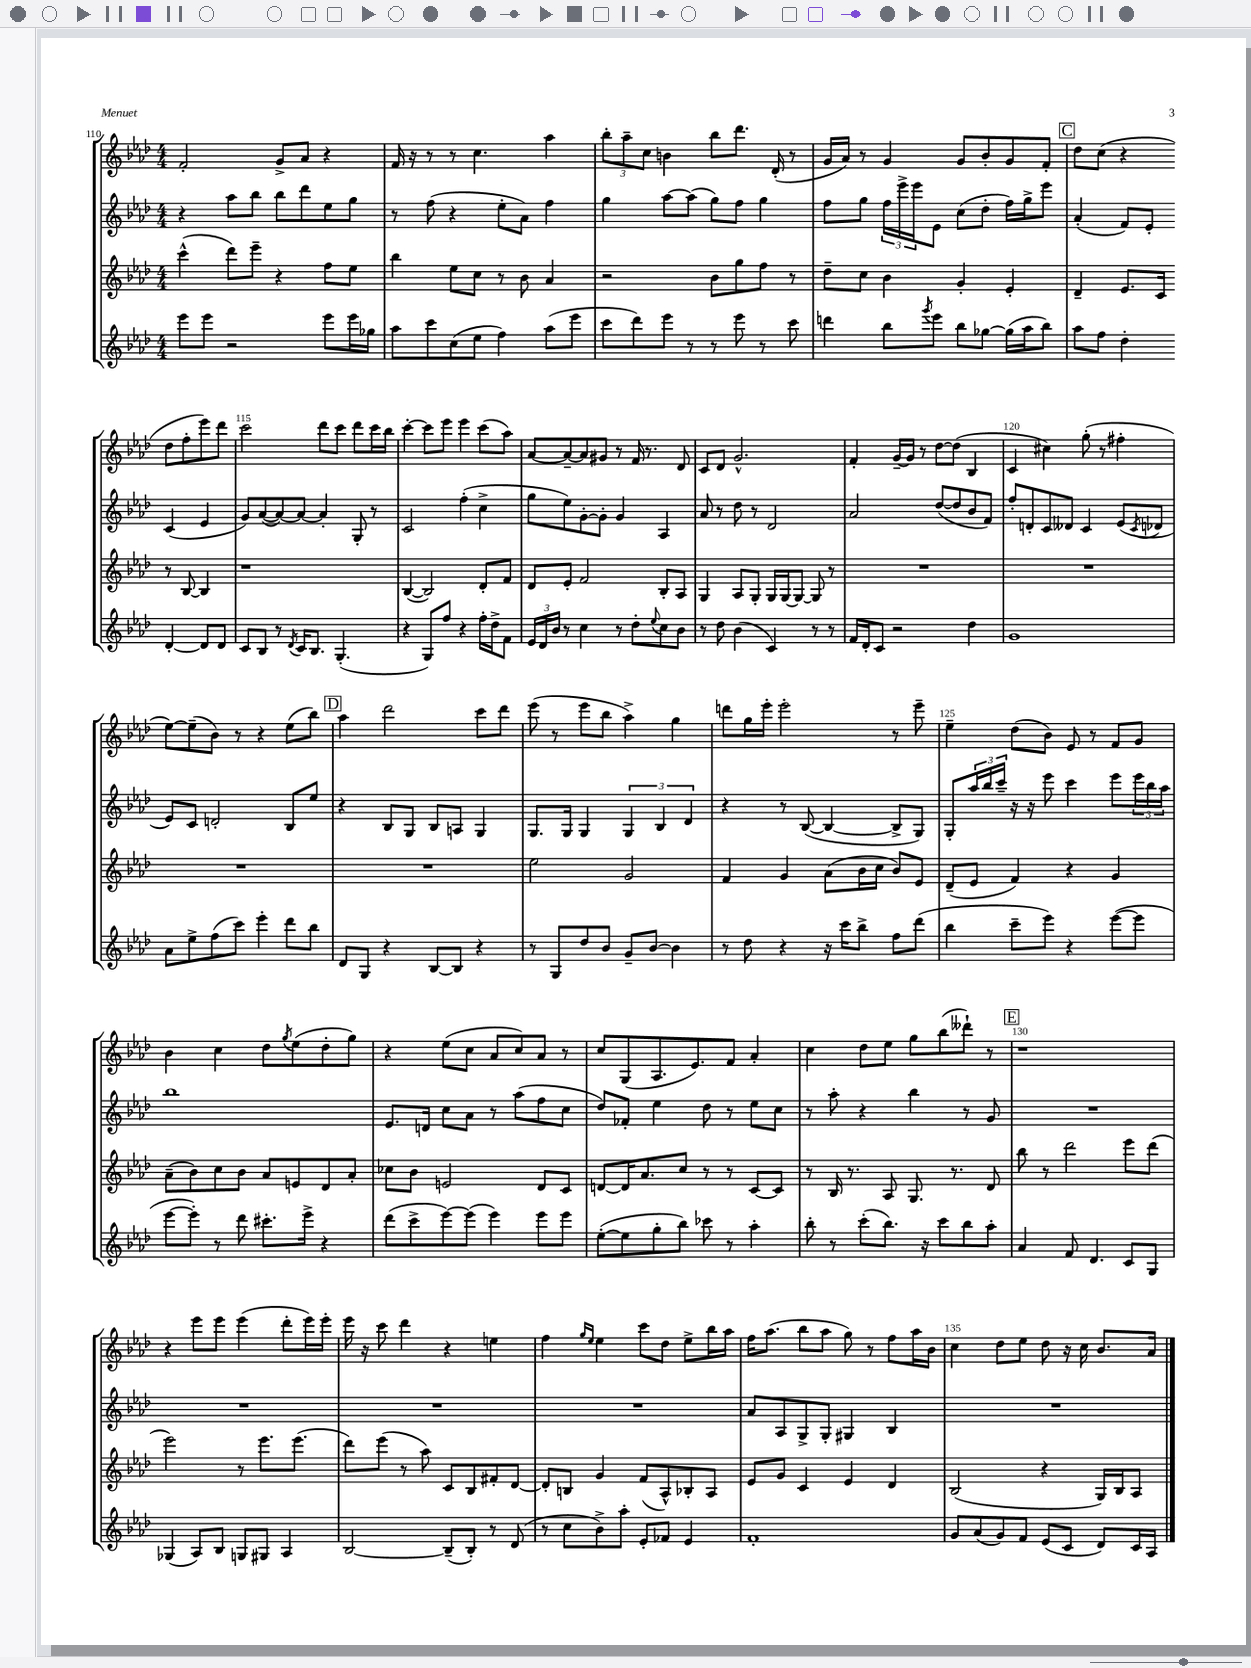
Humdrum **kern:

**kern	**kern	**kern	**kern
*part4	*part3	*part2	*part1
*staff4	*staff3	*staff2	*staff1
*clefG2	*clefG2	*clefG2	*clefG2
*k[b-e-a-d-]	*k[b-e-a-d-]	*k[b-e-a-d-]	*k[b-e-a-d-]
*M4/4	*M4/4	*M4/4	*M4/4
=110	=110	=110	=110
8eee-\L	(4ccc^^\	4r	2f'/
8eee-\J	.	.	.
2r	8ddd-\L)	8aa-\L	.
.	8eee-~\J	8bb-\J	.
.	4r	8bb-\L	8g^/L
.	.	8ddd-\	8a-/J
8eee-\L	8ff\L	8ee-\	4r
16eee-\L	8ee-\J	8gg\J	.
16gg-X\JJ	.	.	.
=111	=111	=111	=111
8aa-\L	4bb-\	8r	16f/
.	.	.	16r
8ccc\	.	(8ff\	8r
(8cc\	8ee-\L	4r	8r
8ee-\J	8cc\J	.	4.cc\
4ff\)	8r	8ee-'\L	.
.	8b-\	8a-\J)	.
(8aa-\L	4a-/	4ff\	4aa-\
8eee-\J	.	.	.
=112	=112	=112	=112
8ccc\L	2r	4gg\	12bb-'\L
.	.	.	12aa-~\
8ddd-\)	.	.	.
.	.	.	12cc\J
8eee-\J	.	[8aa-\L	4bn\
8r	.	(8aa-\J]	.
8r	8b-\L	8gg\L)	8bb-\L
8eee-\	8gg\	8ff\J	8.ddd-\J
8r	8ff\J	4gg\	.
.	.	.	(16d-'/
8ccc\	8r	.	8r
=113	=113	=113	=113
4dddn\	8dd-~\L	8ff\L	16g/LL
.	.	.	16a-/JJ)
.	8cc\J	8gg\J	8r
8bb-\L	4b-\	24ff\LL	4g/
.	.	24eee-^\	.
.	.	24eee-\J	.
8qggg/	.	.	.
8eee-\J	.	8e-\J	.
8bb-\L	4g'/	(8cc\L	8g/L
[8gg-X\J	.	8dd-'\J	8b-'/
(16gg-\LL]	4e-'/	16ff\LL)	8g/
16aa-\J	.	16gg^\J	.
8bb-\J)	.	8eee-\J	8f'/J
!!LO:REH:place=s1:t=C
=114	=114	=114	=114
8aa-\L	4d-~/	(4a-'/	8dd-\L
8ff\J	.	.	(8cc\J
4dd-'\	8.e-/L	8f/L)	4r
.	.	8e-'/J	.
.	16c/Jk	.	.
[4d-'/	8r	(4c/	8dd-\L
.	[8B-/	.	8ff'\
8d-/L]	4B-/]	4e-/	8eee-\)
8d-/J	.	.	8ddd-\J
!!LO:LB:g=z
=115	=115	=115	=115
8c/L	1r	8g/L)	2ccc\
8B-/J	.	([8a-/	.
8r	.	8a-/_)	.
8qd-/	.	.	.
16c/KL	.	8a-/J_	.
8.B-/J	.	.	.
.	.	4a-'/]	8ddd-\L
(4.G'/	.	.	8ccc\J
.	.	8G'/	8ddd-\L
.	.	8r	16ccc\L
.	.	.	16bb-\JJ
=116	=116	=116	=116
4r	([4B-/	2c/	[4ccc'\
8G/L)	2B-/])	.	8ccc\L]
8ff/J	.	.	8eee-\J
4r	.	(4ff'\	4eee-\
16ff'\LL	8d-'/L	4cc^\	(8ccc\L
16dd-^\J	.	.	.
8f\J	8f/J	.	8aa-\J)
=117	=117	=117	=117
24e-/LL	8d-/L	8gg\L	[8a-/L
24d-/	.	.	.
24b-/JJ	.	.	.
8r	8e-'/J	8ee-\)	8a-~/_
4cc\	2f/	[8g'\	8a-/]
.	.	8g'\J]	8g#X/J
8r	.	4g/	8r
8dd-'\L	.	.	16f/
.	.	.	8.r
8qqee-/	.	.	.
8cc\	8B-'/L	4A-/	.
8b-\J	8A-/J	.	8d-/
=118	=118	=118	=118
8r	4G/	8a-/	8c/L
8dd-\	.	8r	8d-/J
(4b-\	8A-/L	8dd-\	2.g^^/
.	8G'/J	8r	.
4c/)	16G/LL	2d-/	.
.	[16G/J	.	.
.	8G/J_	.	.
8r	8G/]	.	.
8r	8r	.	.
=119	=119	=119	=119
16f/LL	1r	2a-/	4f'/
16d-'/J	.	.	.
8c/J	.	.	.
2r	.	.	[16g~/LL
.	.	.	16g/JJ]
.	.	.	8r
.	.	([8dd-/L	[8dd-\L
.	.	8dd-/]	(8dd-\J]
4dd-\	.	8b-/	4B-/
.	.	8f/J)	.
=120	=120	=120	=120
1g	1r	8ff'/L	4c/
.	.	8dn'/	.
.	.	8c/	4cc#X\)
.	.	8d--X/J	.
.	.	4c/	(8gg'\
.	.	.	8r
.	.	(8e-/L	4ff#X'\
.	.	8qc/	.
.	.	8d-X/J	.
!!LO:LB:g=z
=121	=121	=121	=121
8a-\L	1r	8e-/L)	[8ee-\L)
8ee-^\	.	8c/J	(8ee-~\]
(8ff\	.	2dn'/	8b-\J)
8ccc\J)	.	.	8r
4eee-'\	.	.	4r
8ddd-\L	.	8B-/L	(8ee-\L
8bb-\J	.	8ee-/J	8bb-\J)
!!LO:REH:place=s1:t=D
=122	=122	=122	=122
8d-/L	1r	4r	4aa-\
8G/J	.	.	.
4r	.	8B-/L	2ddd-\
.	.	8G/J	.
[8B-/L	.	8B-/L	.
8B-/J]	.	8An/J	.
4r	.	4G/	8ccc\L
.	.	.	8ddd-\J
=123	=123	=123	=123
8r	2ee-\	8.G/L	(8eee-\
8G/L	.	.	8r
.	.	16G/Jk	.
8dd-/	.	4G/	8eee-\L
8b-/J	.	.	8bb-\J
8g~/L	2g/	6G/	4aa-^\)
[8b-/J	.	.	.
.	.	6B-/	.
4b-\]	.	.	4gg\
.	.	6d-/	.
=124	=124	=124	=124
8r	4f/	4r	8dddn\L
8dd-\	.	.	16gg\L
.	.	.	16eee-'\JJ
4r	4g/	8r	2eee-'\
.	.	([8B-/	.
16r	(8a-\L	4B-/_	.
16ccc\KL	.	.	.
8bb-^\J	16b-\L	.	.
.	16cc\JJ	.	.
8ff\L	8b-/L)	8B-^/L]	8r
(8ddd-\J	8e-/J	8G/J)	8eee-~\
=125	=125	=125	=125
4bb-\	(8d-~/L	8G'/L	4ee-~\
.	8e-/J	24aa-/L	.
.	.	24bb-/	.
.	.	24ccc~/JJ	.
8ccc~\L	4f/)	16r	(8dd-\L
.	.	16r	.
8eee-\J)	.	8eee-\	8b-\J)
4r	4r	4ccc\	8e-/
.	.	.	8r
([8eee-\L	4g/	8eee-\L	8f/L
8eee-\J]	.	24eee-\L	8g/J
.	.	24bb-\	.
.	.	24aa-\JJ	.
!!LO:LB:g=z
=126	=126	=126	=126
[8eee-\L	(8a-~\L	1bb-	4b-\
8eee-'\J])	8b-\)	.	.
8r	8cc\	.	4cc\
8ddd-\	8b-\J	.	.
8.ccc#X'\L	8a-/L	.	8dd-\L
.	.	.	8qgg/
.	8en/	.	(8ee-\
16eee-^\Jk	.	.	.
4r	8d-/	.	8dd-'\
.	8a-'/J	.	8gg\J)
=127	=127	=127	=127
(8ddd-\L	8cc-X\L	8.e-/L	4r
8ccc^\	8b-\J	.	.
.	.	16dn/Jk	.
[8eee-\)	2en/	8cc\L	(8ee-\L
(8eee-\J]	.	8a-\J	8cc\J
4eee-\)	.	8r	8a-/L
.	.	(8aa-\L	8cc/)
8eee-\L	8d-/L	8ff\	8a-/J
8eee-\J	8c/J	8cc\J	8r
=128	=128	=128	=128
([8ee-'\L	[8dn/L	8dd-/L)	8cc/L
8ee-\]	16d/K]	8f-X'/J	(8G/
.	8.a-/	.	.
8gg'\	.	4ee-\	8.A-/
8bb-\J)	8cc/J	.	.
.	.	.	8.e-/)
8ccc-X\	8r	8dd-\	.
8r	8r	8r	8f/J
4aa-'\	[8c/L	8ee-\L	4a-'/
.	8c/J]	8cc\J	.
=129	=129	=129	=129
8bb-'\	8r	8r	4cc\
8r	16B-/	8aa-'\	.
.	8.r	.	.
(8ccc'\L	.	4r	8dd-\L
8.bb-\J)	8A-/	.	8ee-\J
.	8.G/	4bb-\	8gg\L
16r	.	.	.
8ccc\L	.	.	(8bb-\
.	8.r	.	.
8bb-\	.	8r	8ddd--X`\J)
8aa-'\J	8d-/	8g/	8r
!!LO:REH:place=s1:t=E
=130	=130	=130	=130
4a-/	8bb-\	1r	1r
.	8r	.	.
8f/	2ddd-\	.	.
4.d-/	.	.	.
8c/L	8eee-\L	.	.
8G/J	(8ddd-\J	.	.
!!LO:LB:g=z
=131	=131	=131	=131
(4G-X/	2eee-\)	1r	4r
8A-/L)	.	.	8eee-\L
8B-/J	.	.	8eee-\J
8Gn/L	8r	.	(4eee-\
8G#X/J	8.eee-\L	.	.
4A-/	.	.	8ddd-'\L
.	(8.eee-\J	.	.
.	.	.	16eee-\L)
.	.	.	16eee-'\JJ
=132	=132	=132	=132
[2B-/	8ddd-\L)	1r	16eee-\
.	.	.	16r
.	(8eee-\J	.	8ccc\
.	8r	.	4ddd-\
.	8aa-\)	.	.
(8B-~/L]	8c/L	.	4r
8B-'/J)	8B-/	.	.
8r	8f#X'/	.	4een\
(8d-/	[8d-/J	.	.
=133	=133	=133	=133
8r	8d-'/L]	1r	4ff\
8cc\L	8Bn/J	.	.
.	.	.	16qqgg/LL
.	.	.	16qqee-/JJ
8b-^\)	4g/	.	4ee-\
8aa-'\J	.	.	.
8e-'/L	(8f/L	.	8ccc\L
8f-X/J	8A-^^/)	.	8dd-\J
4e-/	8B-X'/	.	8ee-^\L
.	8A-/J	.	16bb-\L
.	.	.	16aa-\JJ
=134	=134	=134	=134
1f'	8e-/L	8a-/L	16ff\KL
.	.	.	(8.aa-\J
.	8g/J	8A-/	.
.	4c/	8G^/	8bb-\L
.	.	8G'/J	8aa-\J
.	4e-/	4G#X/	8gg\)
.	.	.	8r
.	4d-/	4B-/	8ff\L
.	.	.	16aa-\L
.	.	.	16b-\JJ
=135	=135	=135	=135
8g/L	(2B-/	1r	4cc\
(8a-/	.	.	.
8g/)	.	.	8dd-\L
8f/J	.	.	8ee-\J
(8e-/L	4r	.	8dd-\
8c/J	.	.	16r
.	.	.	16cc\
8d-/L)	16G/LL)	.	8.b-/L
.	16B-/J	.	.
16c/L	8A-/J	.	.
16A-/JJ	.	.	16a-/Jk
==	==	==	==
*-	*-	*-	*-
